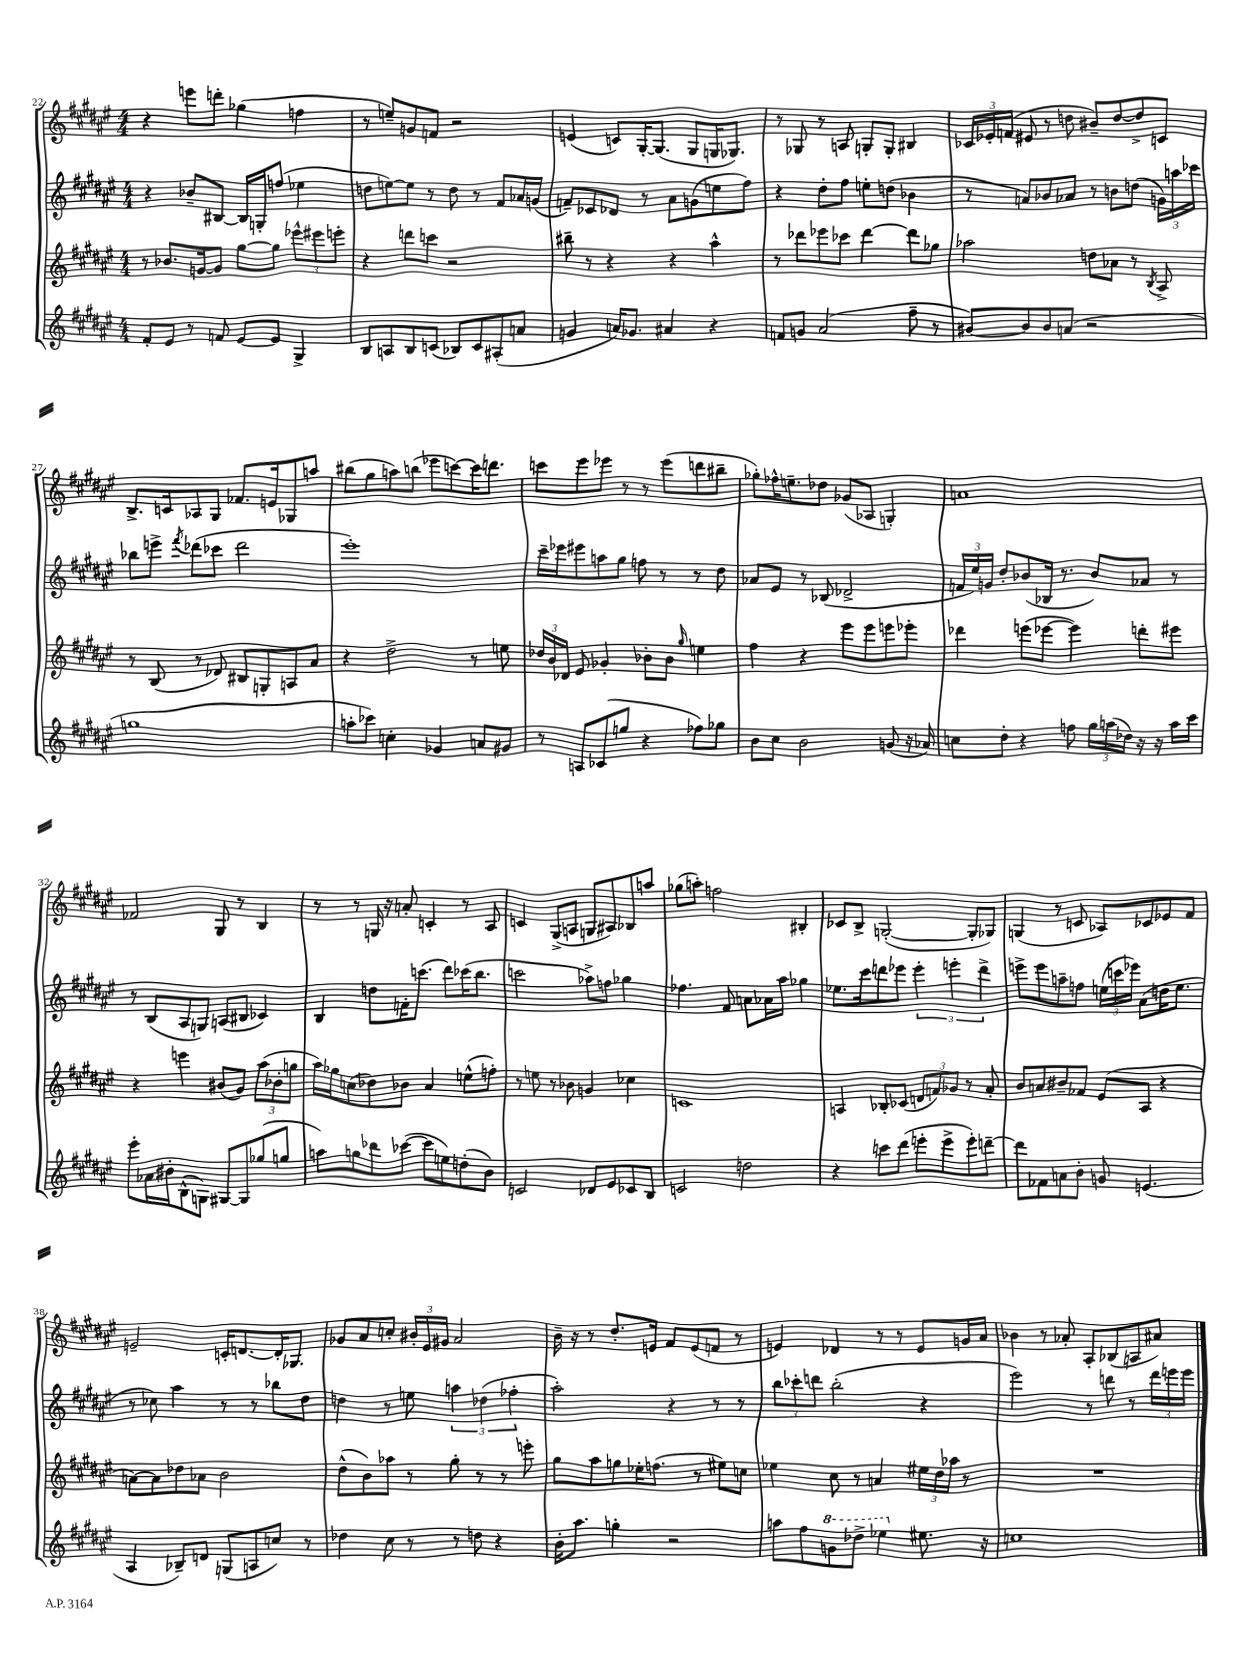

**kern	**kern	**kern	**kern
*part4	*part3	*part2	*part1
*staff4	*staff3	*staff2	*staff1
*clefG2	*clefG2	*clefG2	*clefG2
*k[f#c#g#d#a#e#]	*k[f#c#g#d#a#e#]	*k[f#c#g#d#a#e#]	*k[f#c#g#d#a#e#]
*M4/4	*M4/4	*M4/4	*M4/4
=22	=22	=22	=22
8f#'/L	8r	4r	4r
8e#/J	8.b-X/L	.	.
8r	.	8b-X~/L	8eeen\L
.	[16gn/k	.	.
8fn/	8g/J]	[8B#X/J	8dddn'\J
[8e#/L	[8gg#\L	16B#/LL]	(4gg-X\
.	.	16Gn'/J	.
8e#/J]	8gg#\J]	(8ffn/J	.
4G#^/	12eee-X^^\L	4ee-X\	4ffn\
.	12eee#X\	.	.
.	12eeen'\J	.	.
=23	=23	=23	=23
8B/L	4r	8ddn\L	8r
8An/	.	[8een\)	8een~/L)
8B/	8dddn\L	8ee\J]	8gn/
(8cn/J	8cccn\J	8r	8fn/J
8B-X/L)	2r	8dd\	2r
8c/	.	8r	.
(8A#X'/	.	8f#/L	.
8an/J	.	16a-X/L	.
.	.	(16gn/JJ	.
=24	=24	=24	=24
4gn/	8bb#X~\	8fn~/L)	(4en/
.	8r	8c-X/	.
16an/KL)	4r	8d-X/J	8cn/L)
8.g-X/J	.	.	.
.	.	8r	[16G#'/K
.	.	.	(8.G#/J]
4a#X/	4r	8a#\L	.
.	.	(8gn\	8G#/L
4r	4aa#^^\	8een\	16Gn/K
.	.	.	8.G-X/J)
.	.	8ff#\J)	.
=25	=25	=25	=25
8fn/L	8r	4r	8r
8gn/J	8ddd-X\L	.	8G-X/
(2a#/	8eee-X\	8dd#'\L	8r
.	8ccc-X\J	8ff#\J	8An/
.	[4ddd-\	8een'\L	8Gn'/L
.	.	(8ddn\J	8G'/J
8ff#~\	8ddd-\L]	4b-X\	4B#X/
8r	8gg-X\J	.	.
=26	=26	=26	=26
[8b#X/L)	2aa-X\	8r	24c-X/LL
.	.	.	24e-X'/
.	.	.	(24fn/JJ
8b#/]	.	8an/L)	8e#X/
8b#/	.	8b-X/	8r
(8an/J	.	8a-X/J	8ddn\
2r	8ddn\L	8r	8b#X~/L)
.	8a-X\J	8bn\L	[8dd/
.	8r	(8ddn\J	8dd^/]
.	8qB/	.	.
.	8A#^/	24gn\LL)	8cn/J
.	.	24aan\	.
.	.	24ccc-X\JJ	.
!!LO:LB:g=z
=27	=27	=27	=27
1ggn	8r	8bb-X\L	8.B^/L
.	(8B/	8eeen^\J	.
.	.	.	16cn/k
.	.	8qfff#/	.
.	8r	(8ddd-X\L	8A-X/
.	8d-X/)	8ccc-X\J	8G#/J
.	8B#X/L	2ddd-\	8.f-X/L
.	8Gn'/	.	.
.	.	.	16en/k
.	8An/	.	8G-X/
.	8a#/J	.	8aan/J
=28	=28	=28	=28
8aan'\L	4r	1eee#')	(8bb#X\L
8ccc-X\J)	.	.	8gg#\
4ccn'\	2dd#^\	.	8aan\)
.	.	.	(8bbn\J
4g-X/	.	.	8eee-X\L
.	.	.	[8cccn\)
8an/L	8r	.	16ccc\K]
.	.	.	8.dddn\J
8g#X/J	8een\	.	.
=29	=29	=29	=29
8r	24dd-X/LL	16ccc#~\LL	8cccn\L
.	24b/	.	.
.	.	16eee-X\J	.
.	24d-X/JJ	.	.
8An/L	8e#/	8eee#X\	8eee#\
(8c-X/	4g-X'/	8aan\	8eee-X\J
8ggn/J	.	8gg#\J	8r
4r	8b-X'\L	8ffn\	8r
.	8b-\J	8r	(8eee-\L
.	16qqgg#/	.	.
8ff-X\L)	4een\	8r	8dddn\
8gg-X\J	.	8dd#\	8bb#X~\J
=30	=30	=30	=30
8b\L	4ff#\	8a-X/L	8gg-X'\L)
8cc#\J	.	8e#/J	16ff-X^^\K
.	.	.	8.een~\
2b\	4r	8r	.
.	.	(8B-X/	8dd-X\J
.	8eee#\L	2d-X^/	(8g-X/L
.	8eee#\	.	8A-X/J
(8gn/	8eeen\	.	4Gn'/)
16r	8eee-X'\J	.	.
16a-X/)	.	.	.
=31	=31	=31	=31
8ccn\L	4ddd-X\	24fn/LL	1an
.	.	24ee#/)	.
.	.	24gn/JJ	.
8dd#'\J	.	8dd#'/L	.
4r	(8eeen\L	(8b-X/	.
.	[8eee-X\J	16B-X/Jk	.
.	.	8.r	.
8ffn\	4eee-\])	.	.
24gg#\LL	.	8b-/L)	.
(24aan\	.	.	.
24dd-X\JJ)	.	.	.
16r	8dddn'\L	8a-X/J	.
16r	.	.	.
16aa\LL	8eee#X\J	8r	.
16ccc#\JJ	.	.	.
!!LO:LB:g=z
=32	=32	=32	=32
8eee#'\L	4r	8r	2f-X/
16a-X\L	.	(8B/L	.
16b#X'\J	.	.	.
(8B^^\	4eeen\	8A#/	.
8Gn\J)	.	8Gn/J)	.
[8G#X/L	(8b#X/L	(8An/L	8G#/
8G#/]	8g#/J)	8B#X/J	8r
(8gg-X/	(12aa#\L	4c-X/)	4B/
.	12b-X'\	.	.
8ggn/J	.	.	.
.	12ggn\J	.	.
=33	=33	=33	=33
8aan\L)	16aa#\LL)	4B/	8r
.	16gg-X\J	.	.
8ggn\	(8ccn\	.	8r
8ddd-X\	8dd-X\)	8ddn\L	16Gn/
.	.	.	16r
([8ccc-X\J	8b-X\J	16fn'\K	8an'/
.	.	(8.cccn\J	.
8ccc-\L]	4a#/	.	4cn'/
8een\)	.	8ddd#\L)	.
(8ddn'\	(8een^^\L	(16ccc-X\K	8r
.	.	8.bb\J	.
8b\J)	8ffn'\J)	.	8A#/
=34	=34	=34	=34
2cn/	8r	2cccn\	4cn/
.	8een\	.	.
.	8r	.	(8G#^/L
.	8b-X\	.	8An/J
8d-X/L	4gn/	8aa-X^\L)	8Gn/L
8e#/	.	8ffn\J	8A#X/)
8c-X/	4cc-X\	4gg-X\	8B-X/
8B/J	.	.	8aan/J
=35	=35	=35	=35
2cn/	1cn	4.ff-X\	(8gg-X\L
.	.	.	8aan'\J)
.	.	.	2ffn\
.	.	8f#/	.
2ddn\	.	8an\L	.
.	.	16a-X\L	.
.	.	16aa#\JJ	.
.	.	4gg-X\	4B#X'/
=36	=36	=36	=36
4r	4An/	8.ee-X\L	8c-X/L
.	.	.	8B^/J
.	.	16ccc#\k	.
8cccn\L	8B-X'/L	8dddn\	([2Gn'/
(8ddd#\J	(8c-X/J	8eee-X\J	.
8eeen'\L	12dn/L	6eee-'\	.
.	12fn/)	.	.
8eee^\	.	.	.
.	12g-X/J	6eeen'\	.
8eee'\)	8r	.	8G'/L]
.	.	6ddd^\	.
[8dddn~\J	8a#'/	.	8G-X/J)
=37	=37	=37	=37
8ddd\L]	8b/L	8eeen^\L	(4Gn/
8f-X\	8an/	8eee\	.
8an\	8b#X~/	8aan~\	8r
8b'\J	8f-X/J	8ffn\J	8cn/
8gn/	(8e#/L	(24een\LL	8A-X/L)
.	.	24cccn\	.
.	.	24eee-X\JJ)	.
(4.en/	8A#/J	(8a#\L	8c-X/
.	4r	16ddn\K	8e-X/
.	.	8.ee\J	.
.	.	.	8f#/J
!!LO:LB:g=z
=38	=38	=38	=38
4A#/	[8an\L)	8r	2en~/
.	8a\]	8cc-X\)	.
8B-X~/L)	8dd-X\	4aa#\	.
8dn/J	8a-X\J	.	.
(8Gn/L	2b\	8r	16cn'/KL
.	.	.	[8.dn/
8An/	.	8r	.
8ccn/J)	.	8bb-X\L	16d'/K]
.	.	.	8.G-X/J
8r	.	8dd#\J	.
=39	=39	=39	=39
4dd-X\	(8dd#^^\L	4ddn\	8g-X/L
.	8b\)	.	8a#/
8cc#\	8aa-X\J	8r	8ccn'/J
8r	8r	8een\	24b#X'/LL
.	.	.	24e#/
.	.	.	24g#X/JJ
8r	8gg#'\	6aan\	2a#/
8ddn\	8r	.	.
.	.	(6dd-X\	.
4r	8r	.	.
.	.	6ff-X'\	.
.	8eeen'\	.	.
=40	=40	=40	=40
16b'\KL	8gg#\L	2aa#'\)	16b~\
8.aa#\J	.	.	16r
.	8aa#\	.	8r
4ggn'\	8ggn\	.	8.dd#'/L
.	16ee-X'\K	.	.
.	(8.ffn\J	.	16en/Jk
2r	.	4r	8f#/L
.	8r	.	(8e/
.	8ee#X\L)	8r	8fn/J
.	8ccn\J	8r	8r
=41	=41	=41	=41
8aan\L	4ee-X\	12bb\L	4en/)
.	.	12ccc-X'\	.
8ff#\	.	.	.
.	.	12dddn\J	.
*8va	*	*	*
8ggn\	8cc#\	(2bb'\	4d-X/
8ddd-X^\J	8r	.	.
4eee-X\	4an/	.	8r
.	.	.	8r
*X8va	*	*	*
8.ee#X\	24ee#X\LL	4r	8e/L
.	24dd#\	.	.
.	24aa-X\JJ	.	.
.	8r	.	16gn/L
16r	.	.	16a#/JJ
=42	=42	=42	=42
1ccn	1r	2eee#\)	4b-X\
.	.	.	8r
.	.	.	8a-X'/
.	.	8r	8A#'/L
.	.	8dddn\	(8B-X/
.	.	8r	8An/
.	.	24ddd\LL	8a#X/J)
.	.	24eeen\	.
.	.	24eee\JJ	.
==	==	==	==
*-	*-	*-	*-
